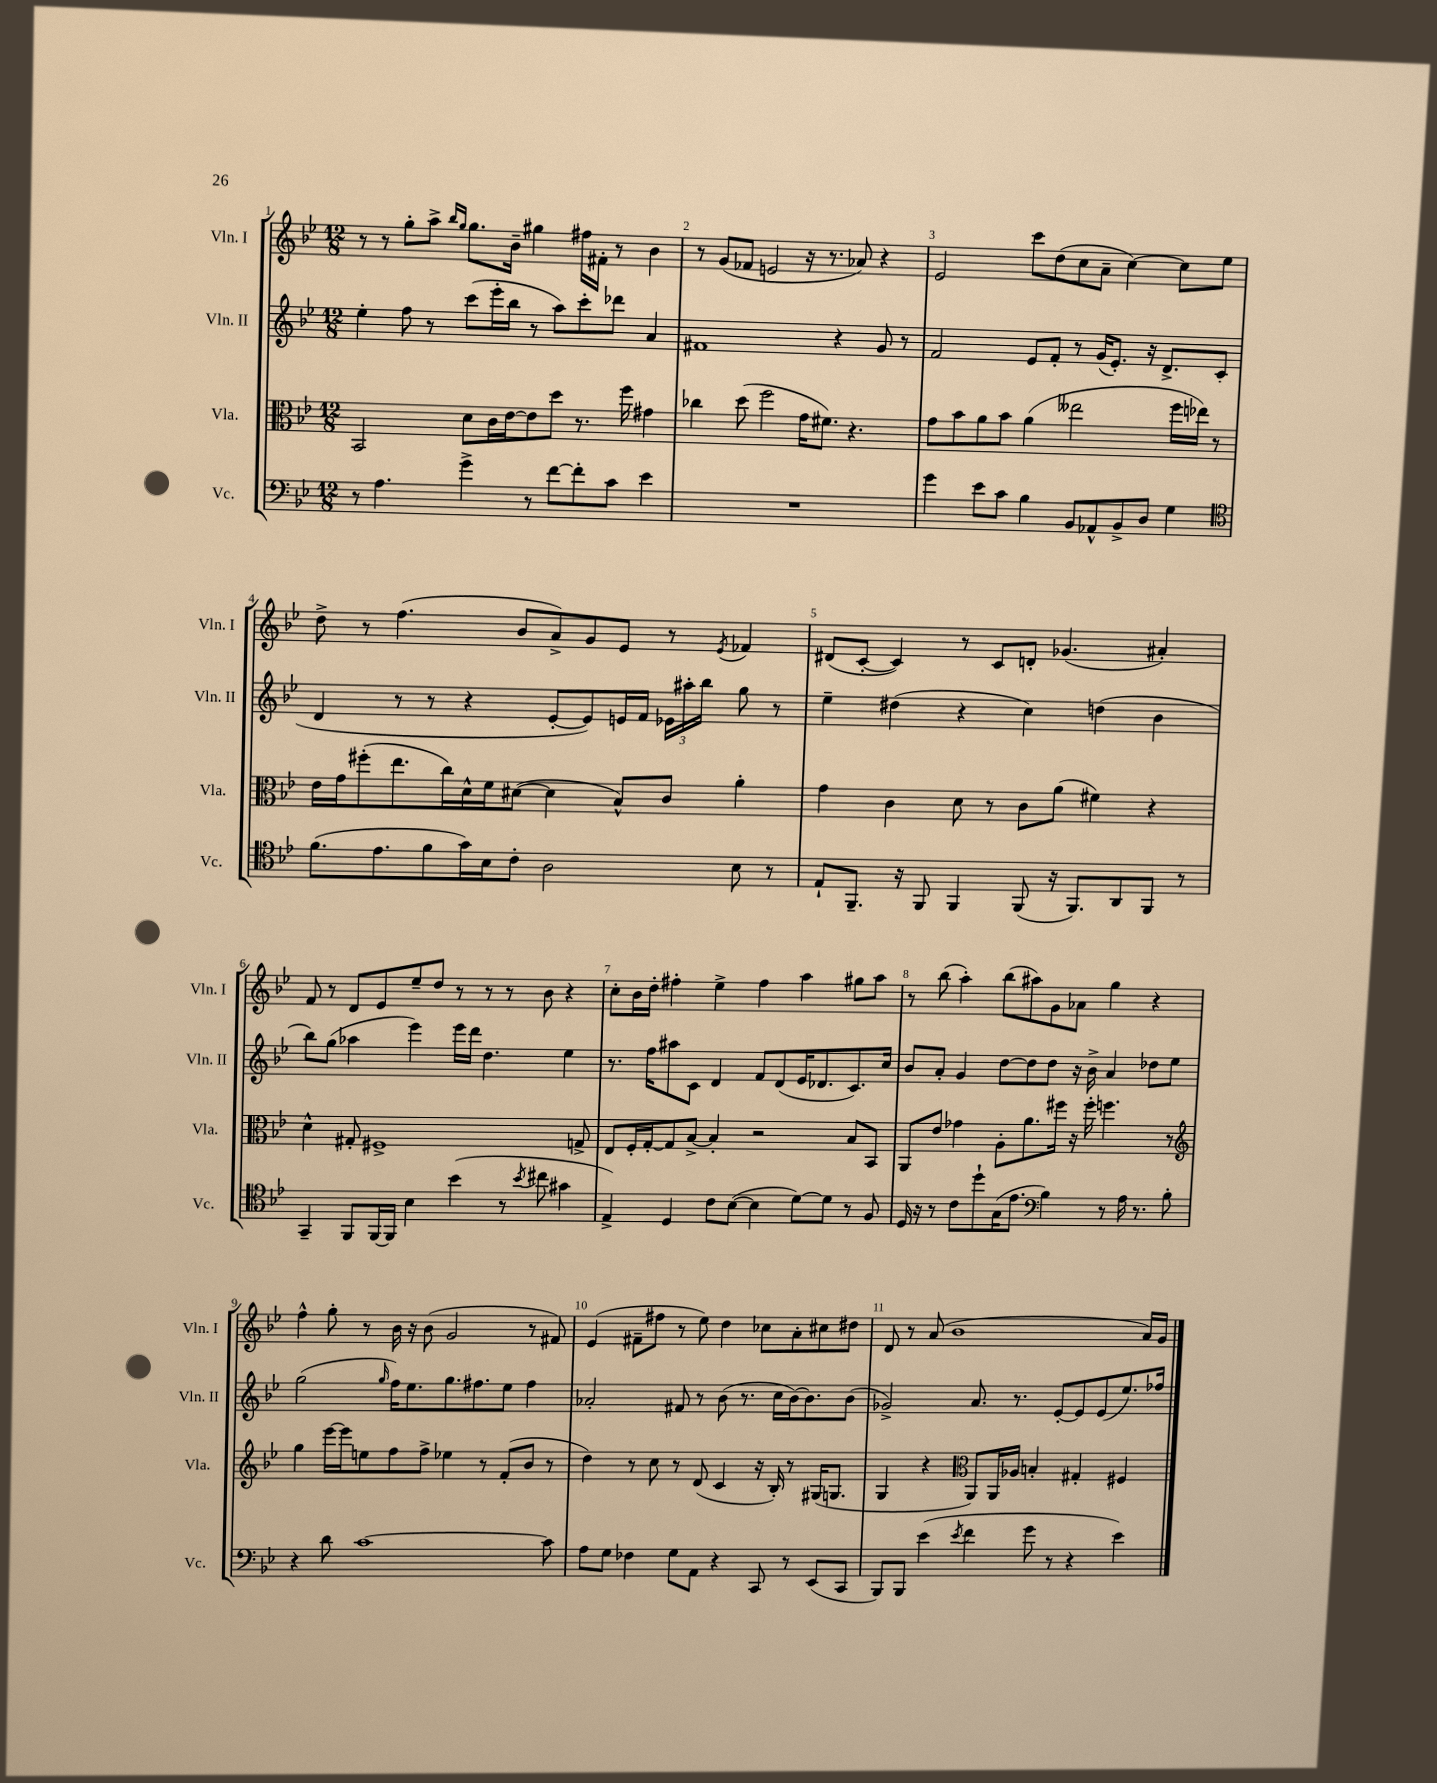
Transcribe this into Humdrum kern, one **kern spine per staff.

**kern	**kern	**kern	**kern
*staff4	*staff3	*staff2	*staff1
*clefF4	*clefC3	*clefG2	*clefG2
*k[b-e-]	*k[b-e-]	*k[b-e-]	*k[b-e-]
*M12/8	*M12/8	*M12/8	*M12/8
8r	2BB-	4ee-'	8r
4.A	.	.	8r
.	.	8ff	8gg'
.	.	8r	8aa^
.	.	.	16qqbb-
.	.	.	16qqgg
4g^	8d	(8ccc	8.gg
.	16c	16eee-'	.
.	[16e-	16bb-	16b-~
8r	8e-]	8r	4gg#
[8f	8dd	8aa)	.
8f']	8.r	8ccc'	16ff#
.	.	.	16f#'
8c	.	8ddd-	8r
.	16ff	.	.
4e-	4g#	4a	4b-
=	=	=	=
1.r	4cc-	1f#	8r
.	.	.	(8g
.	(8dd	.	8f-
.	2ff	.	2e
.	16g	.	16r
.	8.f#)	.	8.r
.	.	4r	.
.	4.r	.	8a-)
.	.	8g	4r
.	.	8r	.
=	=	=	=
4g	8g	2f	2e-
.	8b-	.	.
8e-	8a	.	.
8c	8b-	.	.
4B-	(4a	8e-	8ccc
.	.	8f'	(8dd
8BB-	2ee--	8r	8cc
8AA-^^	.	(16g	8a~
.	.	8.e-')	.
8BB-^	.	.	[4cc)
8D	.	16r	.
.	.	8.d^	.
4G	16ff	.	8cc]
.	16ee-)	.	.
.	8r	(8c	8ee-
=	=	=	=
*clefC4	*	*	*
(8.f	16e-	4d	8dd^
.	16g	.	.
.	(8ff#'	.	8r
8.e-	.	.	.
.	8.ee-	8r	(4.ff
8f	.	8r	.
.	16cc)	.	.
16g)	16d^^	4r	.
16B-	16f	.	.
8c'	([8d#	.	8b-
2A	4d#]	[8e-'	8a^)
.	.	8e-])	8g
.	8B-^^)	16e	8e-
.	.	16f	.
.	8c	24e-	8r
.	.	24aa#'	.
.	.	24bb-	.
.	.	.	8qe-
8B-	4a'	8gg	4f-
8r	.	8r	.
=	=	=	=
8E-`	4g	4ee-~	(8d#
8.FF~	.	.	[8c'
.	4c	(4dd#	4c])
16r	.	.	.
8FF	.	.	.
4FF	8d	4r	8r
.	8r	.	8c
(8FF	8c	4cc)	8d'
16r	(8a	.	(4.g-
8.FF)	.	.	.
.	4f#)	(4dd	.
8AA	.	.	.
8FF	4r	4b-	4a#')
8r	.	.	.
=	=	=	=
4GG~	4d^^	8bb-)	8f
.	.	(8gg	8r
8FF	8G#'	4aa-	8d
[16FF	1F#^	.	8e-
16FF]	.	.	.
4B-	.	4eee-)	8ee-~
.	.	.	8dd
(4b-	.	16eee-	8r
.	.	16ddd	.
.	.	4.dd	8r
8r	.	.	8r
8qb-	.	.	.
8cc#	.	.	8b-
4g#	.	4ee-	4r
.	8G^	.	.
=	=	=	=
4E-^)	8E-	8.r	8cc'
.	16F'	.	16b-
.	[16G'	16ff	16dd'
4D	8G]	8aa#	4ff#'
.	[8B-^	8c	.
8c	4B-']	4d	4ee-^
([8B-	.	.	.
4B-]	2r	8f	4ff#
.	.	(8d	.
[8d)	.	16e-	4aa
.	.	8.d-	.
8d]	.	.	.
8r	8B-	8.c)	8gg#
8F	8BB-	.	8aa
.	.	16cc	.
=	=	=	=
16D	8AA	8b-	8r
16r	.	.	.
8r	8e-	8a'	(8bb-
8c	4g-	4g	4aa')
8dd`	.	.	.
(16G	8A'	[8dd	(8bb-
8.e-	.	.	.
.	8.a	8dd]	8aa#)
*clefF4	*	*	*
4B-)	.	8dd	8g
.	16ff#	.	.
.	16r	16r	8a-
.	16ff#'	16b-^	.
8r	4.ff	4a	4gg
16A	.	.	.
8.r	.	.	.
.	.	8dd-	4r
8B-'	8r	8ee-	.
=	=	=	=
*	*clefG2	*	*
4r	4gg	(2gg	4ff^^
8d	[16eee-	.	8gg'
.	16eee-]	.	.
[1c	8ee	.	8r
.	.	16qqgg	.
.	8ff	16ff)	16b-
.	.	8.ee-	16r
.	8ff^	.	(8b-
.	4ee-	8.gg	2g
.	.	8.ff#	.
.	8r	.	.
.	(8f'	8ee-	.
.	8b-	4ff#	8r
8c]	8r	.	8f#)
=	=	=	=
8A	4dd)	2a-'	(4e-
8G	.	.	.
4F-	8r	.	8f#~
.	8cc	.	8ff#
8G	8r	8f#	8r
8AA	(8d	8r	8ee-)
4r	4c	(8b-	4dd
.	.	8.r	.
8CC	16r	.	8cc-
.	16B-')	16cc	.
8r	8r	[16b-)	8a'
.	.	8.b-]	.
(8EE-	(16G#	.	8cc#
.	8.G	.	.
8CC	.	(8b-	8dd#
=	=	=	=
8BBB-)	4G	2g-^)	8d
8BBB-	.	.	8r
(4e-	4r	.	(8a
.	.	.	1b-
*	*clefC3	*	*
8qe-	.	.	.
4f	8AA)	8.a	.
.	16AA	.	.
.	16A-	8.r	.
8g	4B'	.	.
8r	.	[8e-'	.
4r	4G#'	8e-]	.
.	.	(8e-	.
4e-)	4F#	8.ee-)	.
.	.	.	16a)
.	.	16ff-	16g
==	==	==	==
*-	*-	*-	*-
